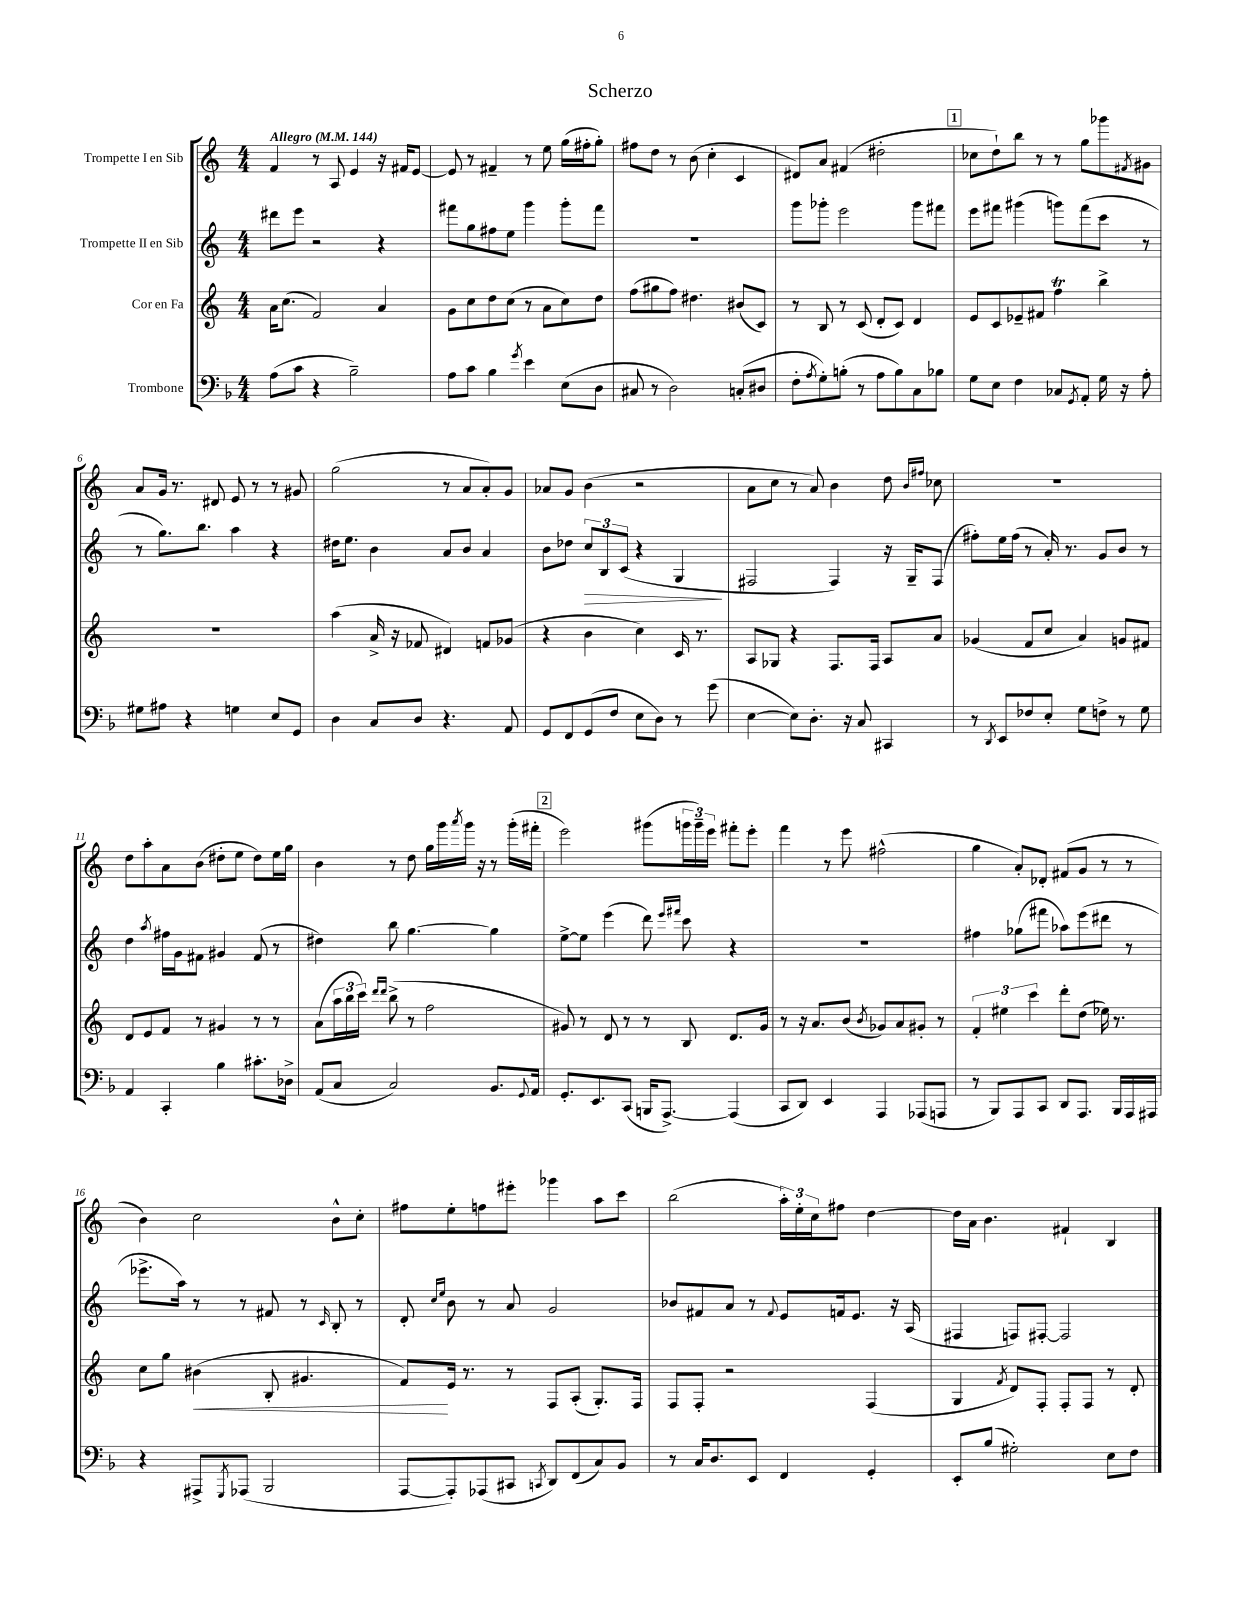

**kern	**kern	**dynam	**kern	**dynam	**kern
*part4	*part3	*part3	*part2	*part2	*part1
*staff4	*staff3	*staff3	*staff2	*staff2	*staff1
*I"Trombone	*I"Cor en Fa	*	*I"Trompette II en Sib	*	*I"Trompette I en Sib
*clefF4	*clefG2	*	*clefG2	*	*clefG2
*k[b-]	*k[]	*	*k[]	*	*k[]
*M4/4	*M4/4	*	*M4/4	*	*M4/4
*MM144	*MM144	*	*MM144	*	*MM144
=1	=1	=1	=1	=1	=1
!	!	!	!	!	!LO:TX:a:B:t=Allegro
(8A\L	16a\KL	.	8ddd#X\L	.	4f/
.	(8.cc\J	.	.	.	.
8c\J	.	.	8eee\J	.	.
4r	2f/)	.	2r	.	8r
.	.	.	.	.	8A/
2B-~\)	.	.	.	.	4e/
.	4a/	.	4r	.	16r
.	.	.	.	.	16f#X/KL
.	.	.	.	.	[8e/J
=2	=2	=2	=2	=2	=2
8A\L	8g\L	.	8fff#X\L	.	8e/]
8c\J	8cc\	.	8gg\	.	8r
4B-\	8dd\	.	8ff#X\	.	4f#X~/
.	(8cc\J	.	8ee\J	.	.
8qg/	.	.	.	.	.
4e\	8r	.	4ggg\	.	8r
.	8a\L	.	.	.	8ee\
(8E\L	8cc\)	.	8ggg'\L	.	(16gg\LL
.	.	.	.	.	16ff#X'\J
8D\J	8dd\J	.	8fff#\J	.	8gg'\J)
=3	=3	=3	=3	=3	=3
8C#X/	(8ff\L	.	1r	.	8ff#X\L
8r	8gg#X\	.	.	.	8dd\J
2D\)	8ff\J)	.	.	.	8r
.	4.dd#X\	.	.	.	(8b\
.	.	.	.	.	4cc'\
(8Cn'/L	(8b#X/L	.	.	.	4c/
8D#X/J	8c/J)	.	.	.	.
=4	=4	=4	=4	=4	=4
8F'\L	8r	.	8ggg\L	.	8d#X/L)
8qA/	.	.	.	.	.
8G'\)	8B/	.	8ggg-X'\J	.	8a/J
(8Bn'\J	8r	.	2eee\	.	(4f#X/
8r	(8c/	.	.	.	.
8A\L	8d'/L	.	.	.	2dd#X'\
8B\)	8c/J)	.	.	.	.
8C\	4d/	.	8ggg-\L	.	.
8B-X\J	.	.	8fff#X\J	.	.
!!LO:REH:place=s1:t=1
=5	=5	=5	=5	=5	=5
8G\L	8e/L	.	8eee\L	.	8cc-X\L
8E\J	8c/	.	8fff#X\J	.	8dd`\)
4F\	8e-X~/	.	(4ggg#X\	.	8bb\J
.	8f#X/J	.	.	.	8r
8C-X/L	4ffT\	.	8gggn\L)	.	8r
8qGG/	.	.	.	.	.
8AA'/J	.	.	(8fff#\	.	8gg\L
16G\	4bb^\	.	8ccc\J	.	8ggg-X\
16r	.	.	.	.	.
.	.	.	.	.	8qf#X/
8A'\	.	.	8r	.	8g#X\J
!!LO:LB:g=z
=6	=6	=6	=6	=6	=6
8G#X\L	1r	.	8r	.	8a/L
8A#X\J	.	.	8.gg\L)	.	16g/Jk
.	.	.	.	.	8.r
4r	.	.	.	.	.
.	.	.	8.bb\J	.	.
.	.	.	.	.	8d#X/
4Gn\	.	.	4aa\	.	8e/
.	.	.	.	.	8r
8E/L	.	.	4r	.	8r
8GG/J	.	.	.	.	8g#X/
=7	=7	=7	=7	=7	=7
4D\	(4aa\	.	16dd#X\KL	.	(2gg\
.	.	.	8.ee\J	.	.
8C/L	16a^/	.	4b\	.	.
.	16r	.	.	.	.
8D/J	8f-X/	.	.	.	.
4.r	4d#X/)	.	8a/L	.	8r
.	.	.	8b/J	.	8a/L
.	8fn/L	.	4a/	.	8a'/)
8AA/	(8g-X/J	.	.	.	8g/J
=8	=8	=8	=8	=8	=8
8GG/L	4r	.	8b\L	.	8a-X/L
8FF/	.	.	8dd-X\J	.	8g/J
!	!	!	!	!LO:HP:b	!
(8GG/	4b\	.	12cc/L	>	(4b\
.	.	.	12B/	.	.
8F/J	.	.	.	.	.
.	.	.	(12c/J	.	.
8E\L	4cc\)	.	4r	.	2r
8D\J)	.	.	.	.	.
8r	16c/	.	4G/	.	.
.	8.r	.	.	.	.
(8g\	.	.	.	.	.
.	.	.	.	]	.
=9	=9	=9	=9	=9	=9
[4E\	8A/L	.	2F#X/	.	8a\L
.	8G-X/J	.	.	.	8cc\J
8E\L])	4r	.	.	.	8r
8.D'\J	.	.	.	.	8a/)
.	8.F/L	.	4F#/)	.	4b\
16r	.	.	.	.	.
8C/	.	.	.	.	.
.	16F/Jk	.	.	.	.
4CC#X/	8A/L	.	16r	.	8dd\
.	.	.	16G~/KL	.	.
.	.	.	.	.	16qqb/LL
.	.	.	.	.	16qqff#X/JJ
.	8a/J	.	(8F#/J	.	8cc-X\
=10	=10	=10	=10	=10	=10
8r	(4g-X/	.	8ff#X'\L)	.	1r
8qDD/	.	.	.	.	.
8EE/L	.	.	16ee\L	.	.
.	.	.	(16ff#\JJ	.	.
8F-X/	8f/L	.	8r	.	.
8E'/J	8cc/J	.	16a'/)	.	.
.	.	.	8.r	.	.
8G\L	4a/)	.	.	.	.
8Fn^\J	.	.	8g/L	.	.
8r	8gn/L	.	8b/J	.	.
8G\	8f#X/J	.	8r	.	.
!!LO:LB:g=z
=11	=11	=11	=11	=11	=11
4AA/	8d/L	.	4dd\	.	8dd\L
.	8e/	.	.	.	8aa'\
.	.	.	8qaa/	.	.
4CC'/	8f/J	.	16ff#X\LL	.	8a\
.	.	.	16g\J	.	.
.	8r	.	8f#X\J	.	(8b\J
4B-\	4g#X/	.	4g#X/	.	8dd#X'\L
.	.	.	.	.	8ee\J
8.c#X'\L	8r	.	(8f#/	.	8dd#\L)
.	8r	.	8r	.	16ee\L
16D-X^\Jk	.	.	.	.	16gg\JJ
=12	=12	=12	=12	=12	=12
(8AA/L	(8a\L	.	4dd#X\)	.	4b\
8C/J	24aa\L	.	.	.	.
.	24bb\	.	.	.	.
.	24ccc\JJ)	.	.	.	.
.	16qqddd/LL	.	.	.	.
.	16qqddd/JJ	.	.	.	.
2C/)	(8bb^\	.	8bb\	.	8r
.	8r	.	[4.gg\	.	8dd\
.	2ff\	.	.	.	16gg\LL
.	.	.	.	.	16ggg\
.	.	.	.	.	8qaaa/
.	.	.	.	.	16ggg\JJ
.	.	.	.	.	16r
8.BB-/L	.	.	4gg\]	.	8r
.	.	.	.	.	(16ggg'\LL
8qqGG/	.	.	.	.	.
16AA/Jk	.	.	.	.	16fff#X'\JJ
!!LO:REH:place=s1:t=2
=13	=13	=13	=13	=13	=13
8.GG'/L	8g#X/)	.	[8ee^\L	.	2eee\)
.	8r	.	8ee\J]	.	.
8.EE/	.	.	.	.	.
.	8d/	.	(4eee\	.	.
(8CC/J	8r	.	.	.	.
16BBBn/KL	8r	.	8ddd\)	.	(8ggg#X\L
[8.AAA^/J)	.	.	.	.	.
.	.	.	16qqeee/LL	.	.
.	.	.	16qqfff#X/JJ	.	.
.	8B/	.	8ccc\	.	24gggn\L
.	.	.	.	.	24ggg~\)
.	.	.	.	.	24eee\JJ
(4AAA/]	8.d/L	.	4r	.	8fff#X'\L
.	.	.	.	.	8eee'\J
.	16g#/Jk	.	.	.	.
=14	=14	=14	=14	=14	=14
8CC/L	8r	.	1r	.	4fff\
8DD/J)	16r	.	.	.	.
.	8.a/L	.	.	.	.
4EE/	.	.	.	.	8r
.	(8b/J	.	.	.	8eee\
.	8qb/	.	.	.	.
4AAA/	8g-X/L)	.	.	.	(2ff#X^^\
.	8a/	.	.	.	.
(8AAA-X/L	8g#X'/J	.	.	.	.
8AAAn/J	8r	.	.	.	.
=15	=15	=15	=15	=15	=15
8r	6f'/	.	4ff#X\	.	4gg\
8BBB-/L)	.	.	.	.	.
.	6ee#X\	.	.	.	.
8AAA/	.	.	(8gg-X\L	.	8a'/L)
.	6ccc\	.	.	.	.
8CC/J	.	.	8fff#X\J	.	8d-X'/J
8DD/L	8ddd'\L	.	8aa-X\L)	.	(8f#X/L
8.AAA/J	(8dd\J	.	(8eee\	.	8g/J
.	16ee-X\)	.	8ddd#X\J	.	8r
16BBB-/LL	8.r	.	.	.	.
16AAA/	.	.	8r	.	8r
16AAA#X/JJ	.	.	.	.	.
!!LO:LB:g=z
=16	=16	=16	=16	=16	=16
4r	8cc\L	.	8.eee-X^\L	.	4b\)
.	8gg\J	.	.	.	.
.	.	.	16aa\Jk)	.	.
!	!	!LO:HP:b	!	!	!
8AAA#X^/L	(4b#X\	<	8r	.	2cc\
8qGGG/	.	.	.	.	.
(8AAA-X/J	.	.	8r	.	.
2BBB-/	8B'/	.	8f#X/	.	.
.	4.g#X/	.	8r	.	.
.	.	.	16qqc/	.	.
.	.	.	8B'/	.	8b^^\L
.	.	.	8r	.	8cc'\J
=17	=17	=17	=17	=17	=17
[8AAA/L	8f/L)	.	8d'/	.	8ff#X\L
.	.	.	16qqcc/LL	.	.
.	.	.	16qqee/JJ	.	.
8AAA'/])	16e/Jk	[	8b\	.	8ee'\
.	8.r	.	.	.	.
(8AAA-X/	.	.	8r	.	8ffn\
8CC#X/J	8r	.	8a/	.	8eee#X'\J
8qCCn/	.	.	.	.	.
8DD/L)	8F/L	.	2g/	.	4ggg-X\
(8FF/	(8A'/J	.	.	.	.
8C/)	8.G'/L)	.	.	.	8aa\L
8BB-/J	.	.	.	.	8ccc\J
.	16F/Jk	.	.	.	.
=18	=18	=18	=18	=18	=18
8r	8F/L	.	8b-X/L	.	(2bb\
16C/KL	8F'/J	.	8f#X/	.	.
8.D/	.	.	.	.	.
.	2r	.	8a/J	.	.
8EE/J	.	.	8r	.	.
.	.	.	8qqf#/	.	.
4FF/	.	.	8e/L	.	24aa'\LL)
.	.	.	.	.	24ee'\
.	.	.	.	.	24cc\J
.	.	.	16fn/k	.	8ff#X\J
.	.	.	8.e/J	.	.
4GG'/	(4F/	.	.	.	[4dd\
.	.	.	16r	.	.
.	.	.	(16A/	.	.
=19	=19	=19	=19	=19	=19
8EE'/L	4G/	.	4F#X/	.	16dd\LL]
.	.	.	.	.	16a\JJ
(8B-/J	.	.	.	.	4.b\
.	8qf/	.	.	.	.
2G#X'\)	8d/L)	.	8Fn/L)	.	.
.	8F'/J	.	[8F#X'/J	.	.
.	8F'/L	.	2F#/]	.	4f#X`/
.	8F/J	.	.	.	.
8E\L	8r	.	.	.	4B/
8F\J	8d'/	.	.	.	.
==	==	==	==	==	==
*-	*-	*-	*-	*-	*-
